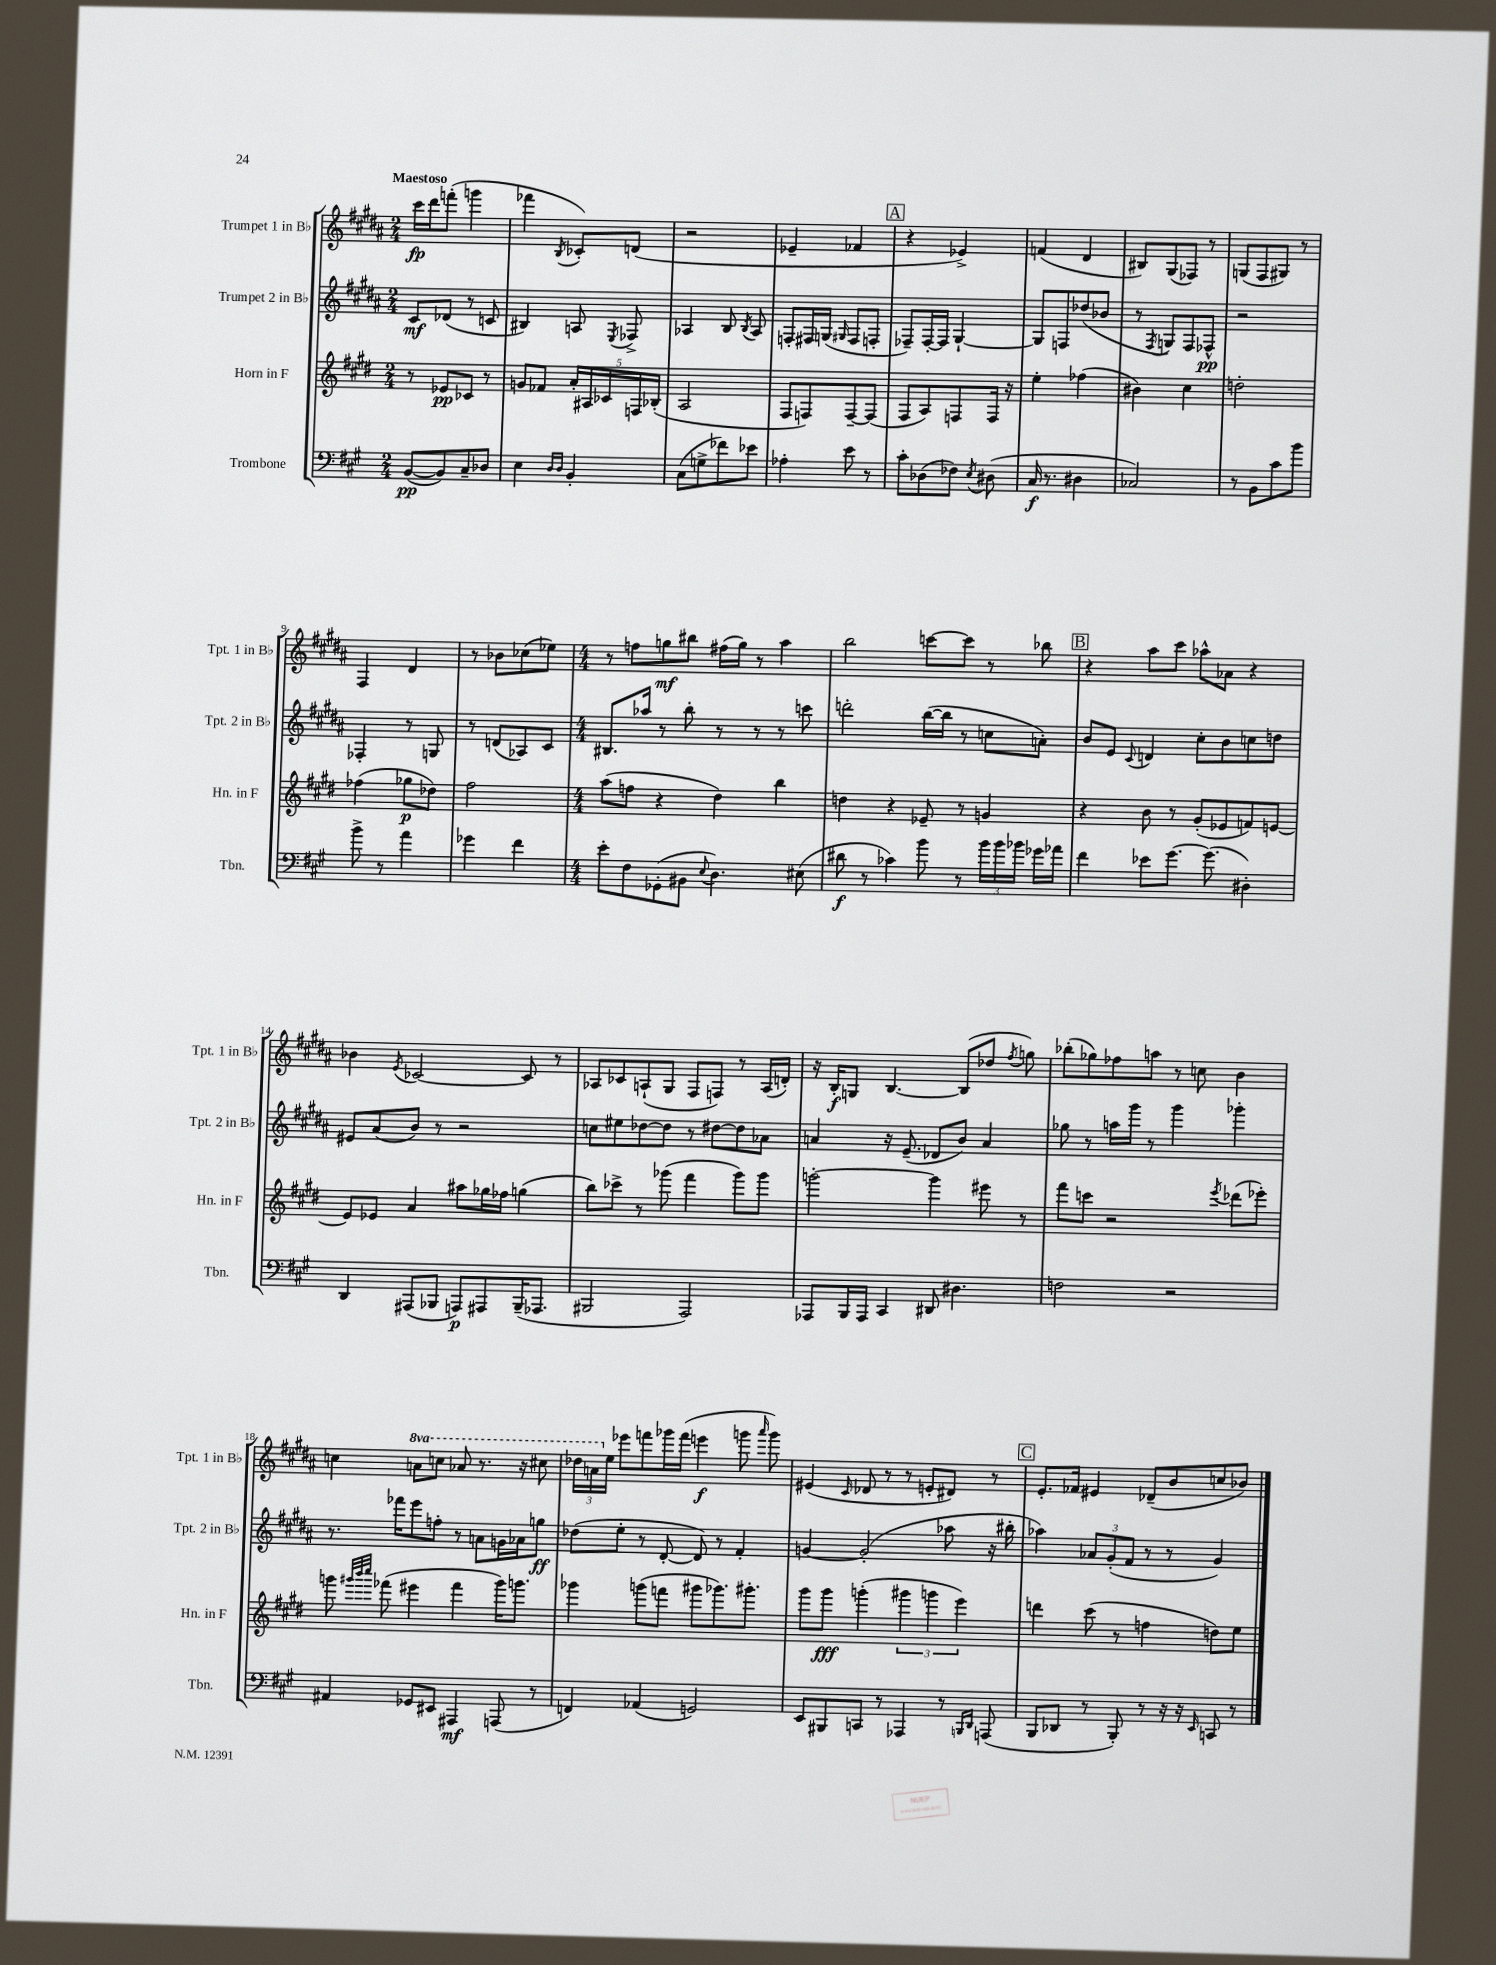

**kern	**kern	**kern	**kern
*staff4	*staff3	*staff2	*staff1
*clefF4	*clefG2	*clefG2	*clefG2
*k[f#c#g#]	*k[f#c#g#d#]	*k[f#c#g#d#a#]	*k[f#c#g#d#a#]
*M2/4	*M2/4	*M2/4	*M2/4
([8BB	8r	8c#	16ccc#
.	.	.	16ddd#
8BB])	8e-	(8d-	(8fff'
8C#~	8c-	8r	4ggg
8D-	8r	8c	.
=	=	=	=
4E	8g	4B#)	4fff-
.	8f-	.	.
16qqD	.	.	.
16qqD	.	.	8qB
4BB'	20a'	8A	8c-')
.	20A#	.	.
.	20c-	.	.
.	.	8qE	.
.	.	8F-^	(8d
.	20F	.	.
.	(20B-'	.	.
=	=	=	=
(8C#	2A	4A-	2r
8G^	.	.	.
8f-)	.	8B	.
.	.	8qB	.
8e-	.	8A-	.
=	=	=	=
4A-'	8F#	8F'	4e-~
.	8F)	16F#	.
.	.	(16G	.
.	.	16qqG#	.
8e	[8F~	8F#	4f-
8r	(8F]	8F'	.
=	=	=	=
8c#'	8F#	8F-~)	4r
(8D-	8A)	[16F-'	.
.	.	16F-]	.
8F-)	8F	[4G#`	4e-^)
8qE	.	.	.
(8D#	16F	.	.
.	16r	.	.
=	=	=	=
16C#	4ee'	8G#]	(4f
8.r	.	.	.
.	.	8F	.
4D#	(4ff-	(8dd-	4d#
.	.	8b-	.
=	=	=	=
2C-)	4b#)	8r	8B#)
.	.	8qF#	.
.	.	8G)	(8G#
.	4cc#	8F#	8F-)
.	.	8F-^^	8r
=	=	=	=
8r	2dd'	2r	(8G
8BB	.	.	8F#
8c#	.	.	8G#)
8b	.	.	8r
=	=	=	=
8b^	(4ff-	4F-'	4F#
8r	.	.	.
4a	8gg-	8r	4d#
.	8dd-)	8G	.
=	=	=	=
4g-	2ff#	8r	8r
.	.	(8d	8b-
4f#	.	8A-)	(8cc-
.	.	8c#	8ee-)
=	=	=	=
*M4/4	*M4/4	*M4/4	*M4/4
8e'	(8aa	8.B#	8r
8F#	8ff	.	8ff
.	.	16aa-	.
(8GG-'	4r	8r	8gg
8BB#	.	8bb'	8bb#
8qqE	.	.	.
4.D)	4dd#)	8r	(16ff#
.	.	.	16gg)
.	.	8r	8r
.	4bb	8r	4aa#
(8E#	.	8ccc	.
=	=	=	=
8d#	4dd	2ddd'	2bb
8r	.	.	.
4c-)	4r	.	.
8b	8e-~	([16bb	[8ccc
.	.	16bb]	.
8r	8r	8r	8ccc]
24b	4g	8cc	8r
24b	.	.	.
24b-	.	.	.
16g-	.	8a')	8bb-
16a-	.	.	.
=	=	=	=
4f#	4r	8b	4r
.	.	8e	.
.	.	8qqc#	.
8e-	8b	4d	8aa#
[8.g#	8r	.	8ccc#
.	(8g#'	8cc#'	8aa-^^
(8.g#]	.	.	.
.	8e-	8b	8a-
4D#')	8f)	8cc	4r
.	[8e	8dd	.
=	=	=	=
4DD	8e]	8e#	4b-
.	8e-	(8a#	.
.	.	.	8qe
(8AAA#	4a	8b)	[2c-
8BBB-	.	8r	.
8AAA)	8aa#	2r	.
8AAA#	16gg-	.	.
.	16ff-	.	.
(16BBB-~	(4gg	.	8c-]
8.AAA-	.	.	.
.	.	.	8r
=	=	=	=
2BBB#	8bb)	8cc	8A-
.	8ccc-^	8ee#	8c-
.	8r	[8dd-	(8A`
.	(8ggg-	8dd-]	8G#
2AAA)	4fff#	8r	8F#
.	.	[8dd#	8F)
.	8ggg-)	8dd#]	8r
.	8ggg-	8a-	(16A
.	.	.	16d')
=	=	=	=
8AAA-	[2ggg'	4a	16r
.	.	.	16B'
16BBB	.	.	8G
16AAA-	.	.	.
4CC#	.	16r	[4.B
.	.	(8.e~	.
8DD#	4ggg]	8d-	.
4.D#	.	8b)	(8B]
.	8eee#	4a	8dd-
.	.	.	8qff#
.	8r	.	8gg)
=	=	=	=
2F	8fff#	8gg-	(8bb-'
.	8ccc	8r	8gg-)
.	2r	16aa	8ff-
.	.	16ggg#	.
.	.	8r	8aa
2r	.	4ggg#	8r
.	.	.	8cc
.	8qeee	.	.
.	(8ddd-	4ggg-'	4b
.	8eee-')	.	.
=	=	=	=
4AA#	8ggg	8.r	4cc
.	32qqggg#	.	.
.	32qqbbb	.	.
.	32qqcccc#	.	.
.	(8fff-	.	.
.	.	16fff-	.
8GG-	4eee#	8eee	8aa
8EE#	.	8ff'	8ccc
4AAA#	4fff-	8r	8aa-
.	.	8a	8.r
(8AAA	16ggg#)	16g	.
.	8.ggg	16a-	16r
8r	.	8gg	8ccc#
=	=	=	=
4FF)	4ggg-	(8dd-	24ddd-
.	.	.	24aa
.	.	.	24ee
.	.	8ee'	8eee-
(4AA-	(8ggg	8r	8fff
.	8fff	[8d#'	16ggg-
.	.	.	(16fff
2GG)	8ggg#	8d#])	4eee
.	8.ggg-)	8r	.
.	.	4f#'	8ggg
.	8.ggg#'	.	.
.	.	.	16qqaaa#
.	.	.	8ggg)
=	=	=	=
8EE	8ggg#	[4g	(4e#
8BBB#	8ggg#	.	.
.	.	.	16qqc#
8CC	(4ggg'	(2g']	8d-
8r	.	.	8r
4AAA-	6ggg#	.	8r
.	.	.	8e'
.	6ggg	.	.
8r	.	8aa-	8d#)
.	6eee)	.	.
16qqBBB	.	.	.
16qqDD	.	.	.
(8AAA	.	16r	8r
.	.	16bb#'	.
=	=	=	=
8BBB	4ddd	4aa-)	8.e'
8DD-	.	.	.
.	.	.	16f-
8r	(8ccc#	12a-	4e#
.	.	(12g#'	.
8BBB')	8r	.	.
.	.	12f#	.
8r	4ff	8r	(8d-~
16r	.	8r	8b
16r	.	.	.
16qqEE	.	.	.
8CC	8dd)	4g#)	8cc
8r	8ee	.	8b-)
==	==	==	==
*-	*-	*-	*-
